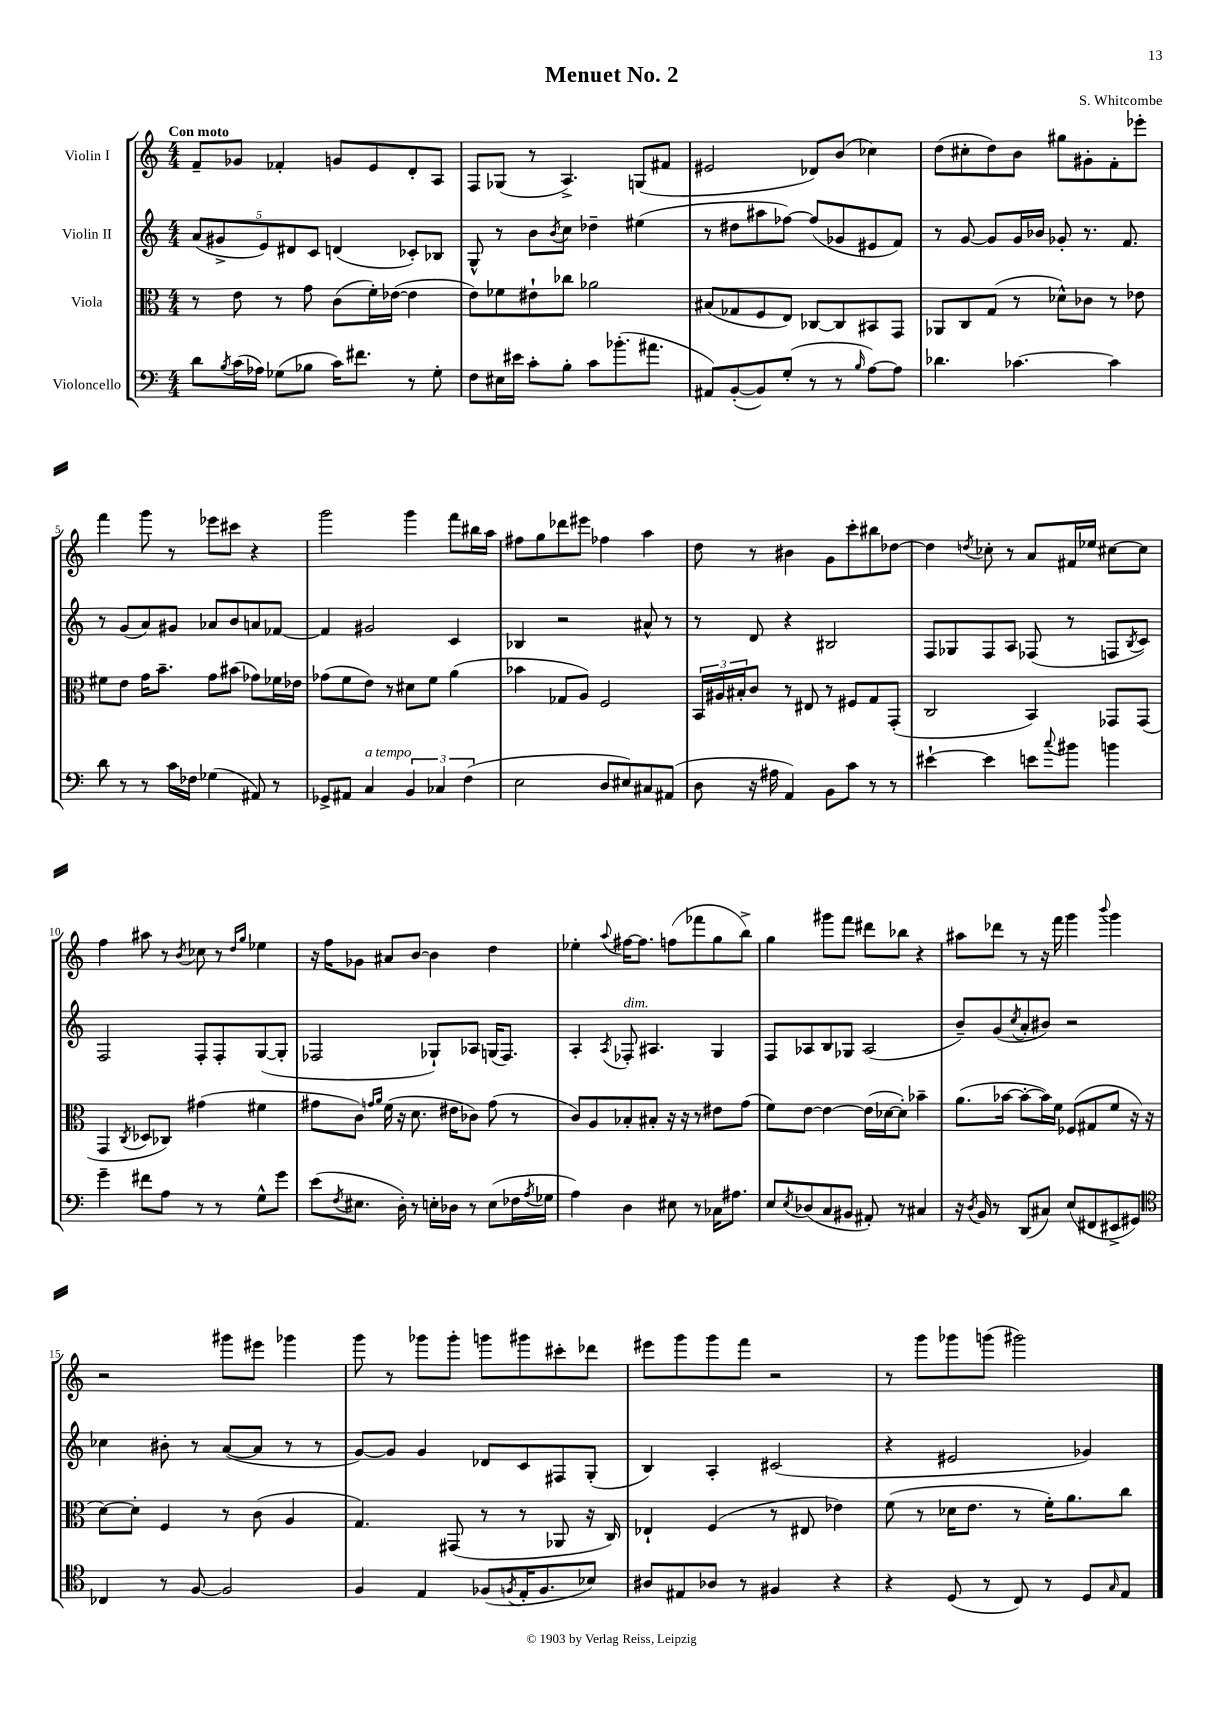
\header { title = "Menuet No. 2" composer = "S. Whitcombe" }
<<
\new StaffGroup <<
\new Staff = "s0" \with { instrumentName = "Violin I" } {
    \clef treble \key c \major \numericTimeSignature \time 4/4 \tempo "Con moto"
    f'8-- ges'8 fes'4-. g'8 e'8 d'8-. a8 |
    f8 ges8( r8 a4.->) g8( fis'8 |
    eis'2 des'8) b'8( ces''4) |
    d''8( cis''8-. d''8) b'8 gis''8 gis'8-. f'8-. ees'''8-. |
    f'''4 g'''8 r8 ees'''8 cis'''8 r4 |
    g'''2 g'''4 f'''8 bis''16 a''16 |
    fis''8 g''8 des'''8 eis'''8 fes''4 a''4 |
    d''8 r8 bis'4 g'8 c'''8-. bis''8 des''8~ |
    des''4 \acciaccatura { d''8 } ces''8-. r8 a'8 fis'16 ees''16 cis''8~ cis''8 |
    f''4 ais''8 r8 \acciaccatura { b'8 } ces''8 r8 \grace { d''16 g''16 } ees''4 |
    r16 f''16 ges'8 ais'8 b'8~ b'4 d''4 |
    ees''4-. \appoggiatura { a''8 } fis''16~ fis''8. f''8( fes'''8 g''8 b''8->) |
    g''4 gis'''8 f'''8 dis'''8 bes''8 r4 |
    ais''8 des'''8 r8 r16 f'''16 g'''4 \appoggiatura { b'''8 } g'''4 |
    r2 gis'''8 eis'''8 ges'''4 |
    g'''8 r8 ges'''8 ges'''8-. g'''8 gis'''8 cis'''8-. des'''8 |
    eis'''8 g'''8 g'''8 f'''8 r2 |
    r8 g'''8 ges'''8 g'''8( gis'''2) \bar "|." |
}
\new Staff = "s1" \with { instrumentName = "Violin II" } {
    \clef treble \key c \major \numericTimeSignature \time 4/4
    \tuplet 5/4 { a'8( gis'8-> e'8) dis'8 c'8 } d'4( ces'8-.) bes8 |
    g8-^ r8 b'8 \acciaccatura { b'8 } c''8 des''4-- eis''4( |
    r8 dis''8 ais''8 fes''8~) fes''8( ges'8 eis'8 f'8) |
    r8 g'8~ g'8 g'16 bes'16 ges'8-. r8. f'8. |
    r8 g'8( a'8) gis'8 aes'8 b'8 a'8 fes'8~ |
    fes'4 gis'2 c'4 |
    bes4 r2 ais'8-^ r8 |
    r8 d'8 r4 bis2 |
    f8 ges8 f8 a8 fes8( r8 f8 \acciaccatura { b8 } c'8) |
    f2 f8-. f8-. g8~( g8-. |
    fes2 ges8-!) aes8 g16( fes8.) |
    a4-. \acciaccatura { a8 } fes8-.^\markup { \italic "dim." } ais4. g4 |
    f8 aes8 b8 ges8 aes2( |
    b'8--) g'8( \acciaccatura { c''8 } a'8-. bis'8) r2 |
    ces''4 bis'8-. r8 a'8~( a'8 r8 r8 |
    g'8~) g'8 g'4 des'8 c'8 fis8 g8-.( |
    b4) a4-. cis'2( |
    r4 eis'2 ges'4) \bar "|." |
}
\new Staff = "s2" \with { instrumentName = "Viola" } {
    \clef alto \key c \major \numericTimeSignature \time 4/4
    r8 e'8 r8 g'8 c'8( f'16-.) ees'16~( ees'4 |
    e'8) fes'8 eis'8-! ces''8 aes'2 |
    bis8( ges8 f8 e8) ces8~ ces8 bis,8 g,8 |
    aes,8 c8 g8( r8 des'8-^) ces'8 r8 ees'8 |
    fis'8 e'8 g'16 b'8.-- g'8 bis'8( ges'8) fes'16 ees'16 |
    ges'8( f'8 e'8) r8 dis'8 f'8 a'4( |
    bes'4 ges8 a8) f2 |
    \tuplet 3/2 { b,16 ais16 bis16-. } c'8 r8 eis8 r8 fis8 g8 g,8-.( |
    c2 b,4) ges,8 ges,8( |
    g,4 \acciaccatura { c8 } des8 ces8) gis'4( fis'4 |
    gis'8 c'8) \grace { g'16 a'16 } f'16( r16 d'8. eis'16 ces'8) g'8( r8 |
    c'8) a8 bes8-. bis8-. r16 r16 r8 eis'8 g'8( |
    f'8) e'8~ e'4~ e'16( des'16~ des'8-.) bes'4-- |
    a'8.( bes'16~ bes'8~-. bes'16) f'16 fes8( gis8 f'8 r16 r16 |
    d'8~) d'8-. f4 r8 c'8( a4 |
    g4.) gis,8( r8 r8 aes,8 r16 c16) |
    ees4-! f4( r8 eis8 ees'4) |
    f'8( r8 des'16 e'8. r8 f'16-.) a'8. c''8 \bar "|." |
}
\new Staff = "s3" \with { instrumentName = "Violoncello" } {
    \clef bass \key c \major \numericTimeSignature \time 4/4
    d'8 \acciaccatura { b8 } c'16( aes16) ges8( bes8 c'16) fis'8. r8 ges8-. |
    f8 eis16 eis'16 c'8-. b8-. c'8 bes'8.-.( ais'8. |
    ais,8) b,8~-.( b,8) g8-.( r8 r8 \grace { b16 } a8~) a8 |
    des'4. ces'4.~ ces'4 |
    d'8 r8 r8 c'16 fes16 ges4( ais,8) r8 |
    ges,8-> ais,8 c4^\markup { \italic "a tempo" } \tuplet 3/2 { b,4 ces4 f4( } |
    e2 d8 eis8) cis8 ais,8( |
    d8 r16 ais16 a,4) b,8 c'8 r8 r8 |
    eis'4~-! eis'4 e'8 \appoggiatura { c''8 } bis'8 b'4 |
    g'4-- fis'8 a8 r8 r8 g8-^ g'8 |
    e'8( \acciaccatura { f8 } eis8. d16-.) r8 e16-. des16 r8 e8( fes16 \acciaccatura { a8 } ges16 |
    a4) d4 eis8 r8 ces16 ais8. |
    e8 \acciaccatura { e8 } des8( c8 bis,8 ais,8-.) r8 cis4 |
    r16 \acciaccatura { d8 } b,16 r8 d,8( cis8) e8( fis,8 eis,8-> gis,8) |
    \clef tenor ces4 r8 f8~ f2 |
    f4 e4 fes8( \acciaccatura { f8 } e16-. f8. bes8) |
    ais8 eis8 aes8 r8 fis4 r4 |
    r4 d8( r8 c8) r8 d8 \grace { g16 } e8 \bar "|." |
}
>>
>>
